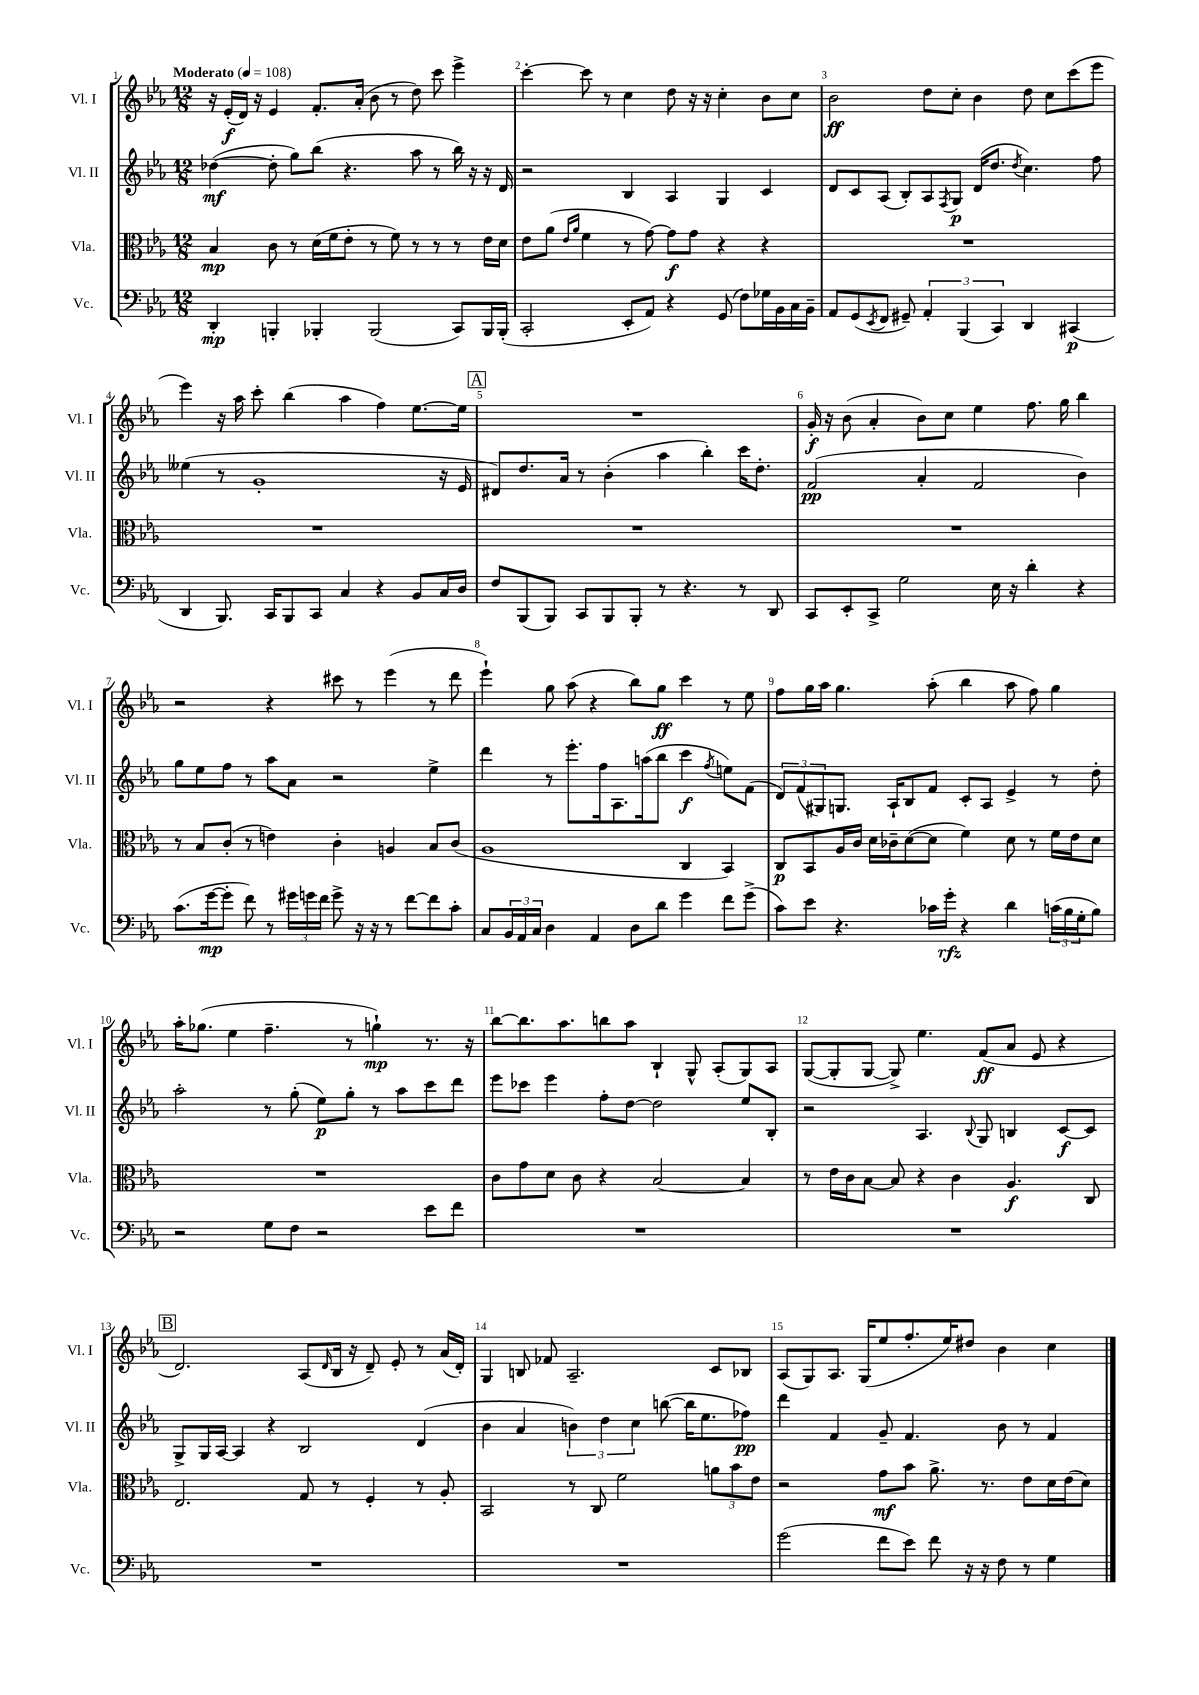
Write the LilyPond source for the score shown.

<<
\new StaffGroup <<
\new Staff = "s0" \with { instrumentName = "Vl. I" shortInstrumentName = "Vl. I" } {
    \clef treble \key ees \major \numericTimeSignature \time 12/8 \tempo "Moderato" 4 = 108
    r16 ees'16-.\f( d'16) r16 ees'4 f'8.-. aes'16-.( bes'8 r8 d''8) c'''8 ees'''4-> |
    c'''4~-. c'''8 r8 c''4 d''8 r16 r16 c''4-. bes'8 c''8 |
    bes'2\ff d''8 c''8-. bes'4 d''8 c''8 c'''8( ees'''8 |
    ees'''4) r16 aes''16 c'''8-. bes''4( aes''4 f''4) ees''8.~ ees''16 |
    \mark \markup { \box "A" } R1. |
    g'16-.\f r16 bes'8( aes'4-. bes'8) c''8 ees''4 f''8. g''16 bes''4 |
    r2 r4 cis'''8 r8 ees'''4( r8 d'''8 |
    ees'''4-!) g''8 aes''8( r4 bes''8) g''8\ff c'''4 r8 ees''8 |
    f''8 g''16 aes''16 g''4. aes''8-.( bes''4 aes''8 f''8) g''4 |
    aes''16-. ges''8.( ees''4 f''4.-- r8 g''4-!\mp) r8. r16 |
    bes''8~ bes''8. aes''8. b''8 aes''8 bes4-! g8-^ aes8-.( g8) aes8 |
    g8~( g8-. g8~ g8->) ees''4. f'8\ff( aes'8 ees'8 r4 |
    \mark \markup { \box "B" } d'2.) aes8( \grace { d'16 } bes16 r16 d'8--) ees'8-. r8 aes'16( d'16-.) |
    g4 b8 fes'8 aes2.-- c'8 bes8 |
    aes8( g8) aes8. g16( ees''8 f''8.-. ees''16) dis''8 bes'4 c''4 \bar "|." |
}
\new Staff = "s1" \with { instrumentName = "Vl. II" shortInstrumentName = "Vl. II" } {
    \clef treble \key ees \major \numericTimeSignature \time 12/8
    des''4~\mf( des''8-. g''8) bes''8( r4. aes''8 r8 bes''16) r16 r16 d'16 |
    r2 bes4 aes4 g4 c'4 |
    d'8 c'8 aes8( bes8-.) aes8 \acciaccatura { f8 } g8\p d'16( d''8. \acciaccatura { d''8 } c''4.) f''8 |
    eeses''4( r8 g'1-. r16 ees'16 |
    \mark \markup { \box "A" } dis'8) d''8. aes'16 r8 bes'4-.( aes''4 bes''4-.) c'''16 d''8.-. |
    f'2\pp( aes'4-. f'2 bes'4) |
    g''8 ees''8 f''8 r8 aes''8 aes'8 r2 ees''4-> |
    d'''4 r8 ees'''8.-. f''16 aes8. a''16( bes''8 c'''4\f \acciaccatura { f''8 } e''8) f'8( |
    \tuplet 3/2 { d'8) f'8( gis8) } g8. aes16-! bes8 f'8 c'8-. aes8 ees'4-> r8 d''8-. |
    aes''2-. r8 g''8-.( ees''8\p) g''8-. r8 aes''8 c'''8 d'''8 |
    ees'''8 ces'''8 ees'''4 f''8-. d''8~ d''2 ees''8 bes8-. |
    r2 aes4. \appoggiatura { bes8 } g8 b4 c'8~\f c'8 |
    \mark \markup { \box "B" } g8-> g16 aes16~ aes4 r4 bes2 d'4( |
    bes'4 aes'4 \tuplet 3/2 { b'4) d''4 c''4 } b''8~( b''16 ees''8. fes''8\pp) |
    d'''4 f'4 g'8-- f'4. bes'8 r8 f'4 \bar "|." |
}
\new Staff = "s2" \with { instrumentName = "Vla." shortInstrumentName = "Vla." } {
    \clef alto \key ees \major \numericTimeSignature \time 12/8
    bes4\mp c'8 r8 d'16( f'16 ees'8-. r8 f'8) r8 r8 r8 ees'16 d'16 |
    ees'8 aes'8( \grace { ees'16 aes'16 } f'4 r8 g'8~) g'8\f g'8 r4 r4 |
    R1. |
    R1. |
    \mark \markup { \box "A" } R1. |
    R1. |
    r8 bes8 c'8-.( r8 e'4) c'4-. a4 bes8 c'8( |
    aes1 c4 bes,4) |
    c8\p bes,8 aes16 c'16 d'16 ces'16-- d'8~( d'8 f'4) d'8 r8 f'16 ees'16 d'8 |
    R1. |
    c'8 g'8 d'8 c'8 r4 bes2~ bes4 |
    r8 ees'16 c'16 bes8~ bes8 r4 c'4 aes4.\f c8 |
    \mark \markup { \box "B" } ees2. g8 r8 f4-. r8 aes8-. |
    bes,2 r8 c8 f'2 \tuplet 3/2 { a'8 bes'8 ees'8 } |
    r2 g'8\mf bes'8 aes'8.-> r8. ees'8 d'16 ees'16( d'8) \bar "|." |
}
\new Staff = "s3" \with { instrumentName = "Vc." shortInstrumentName = "Vc." } {
    \clef bass \key ees \major \numericTimeSignature \time 12/8
    d,4-.\mp b,,4-. bes,,4-. bes,,2( c,8) bes,,16 bes,,16-.( |
    c,2-. ees,8-. aes,8) r4 g,8( f8) ges16 bes,16 c16 bes,16-- |
    aes,8 g,8( \acciaccatura { ees,8 } f,8 gis,8--) \tuplet 3/2 { aes,4-. bes,,4( c,4) } d,4 cis,4\p( |
    d,4 bes,,8.) c,16 bes,,8 c,8 c4 r4 bes,8 c16 d16 |
    \mark \markup { \box "A" } f8 bes,,8( bes,,8) c,8 bes,,8 bes,,8-. r8 r4. r8 d,8 |
    c,8 ees,8-. c,8-> g2 ees16 r16 d'4-. r4 |
    c'8.( g'16~\mp g'8-. f'8) r8 \tuplet 3/2 { gis'16 g'16 f'16 } g'8-> r16 r16 r8 f'8~ f'8 c'8-. |
    c8 \tuplet 3/2 { bes,16 aes,16 c16 } d4 aes,4 d8 d'8 g'4 f'8 g'8->( |
    c'8) ees'8 r4. ces'16 g'16-.\rfz r4 d'4 \tuplet 3/2 { c'16( bes16 g16-. } bes8) |
    r2 g8 f8 r2 ees'8 f'8 |
    R1. |
    R1. |
    \mark \markup { \box "B" } R1. |
    R1. |
    g'2( f'8 ees'8) f'8 r16 r16 f8 r8 g4 \bar "|." |
}
>>
>>
\layout { \context { \Score \override BarNumber.break-visibility = ##(#f #t #t) barNumberVisibility = #all-bar-numbers-visible } }
